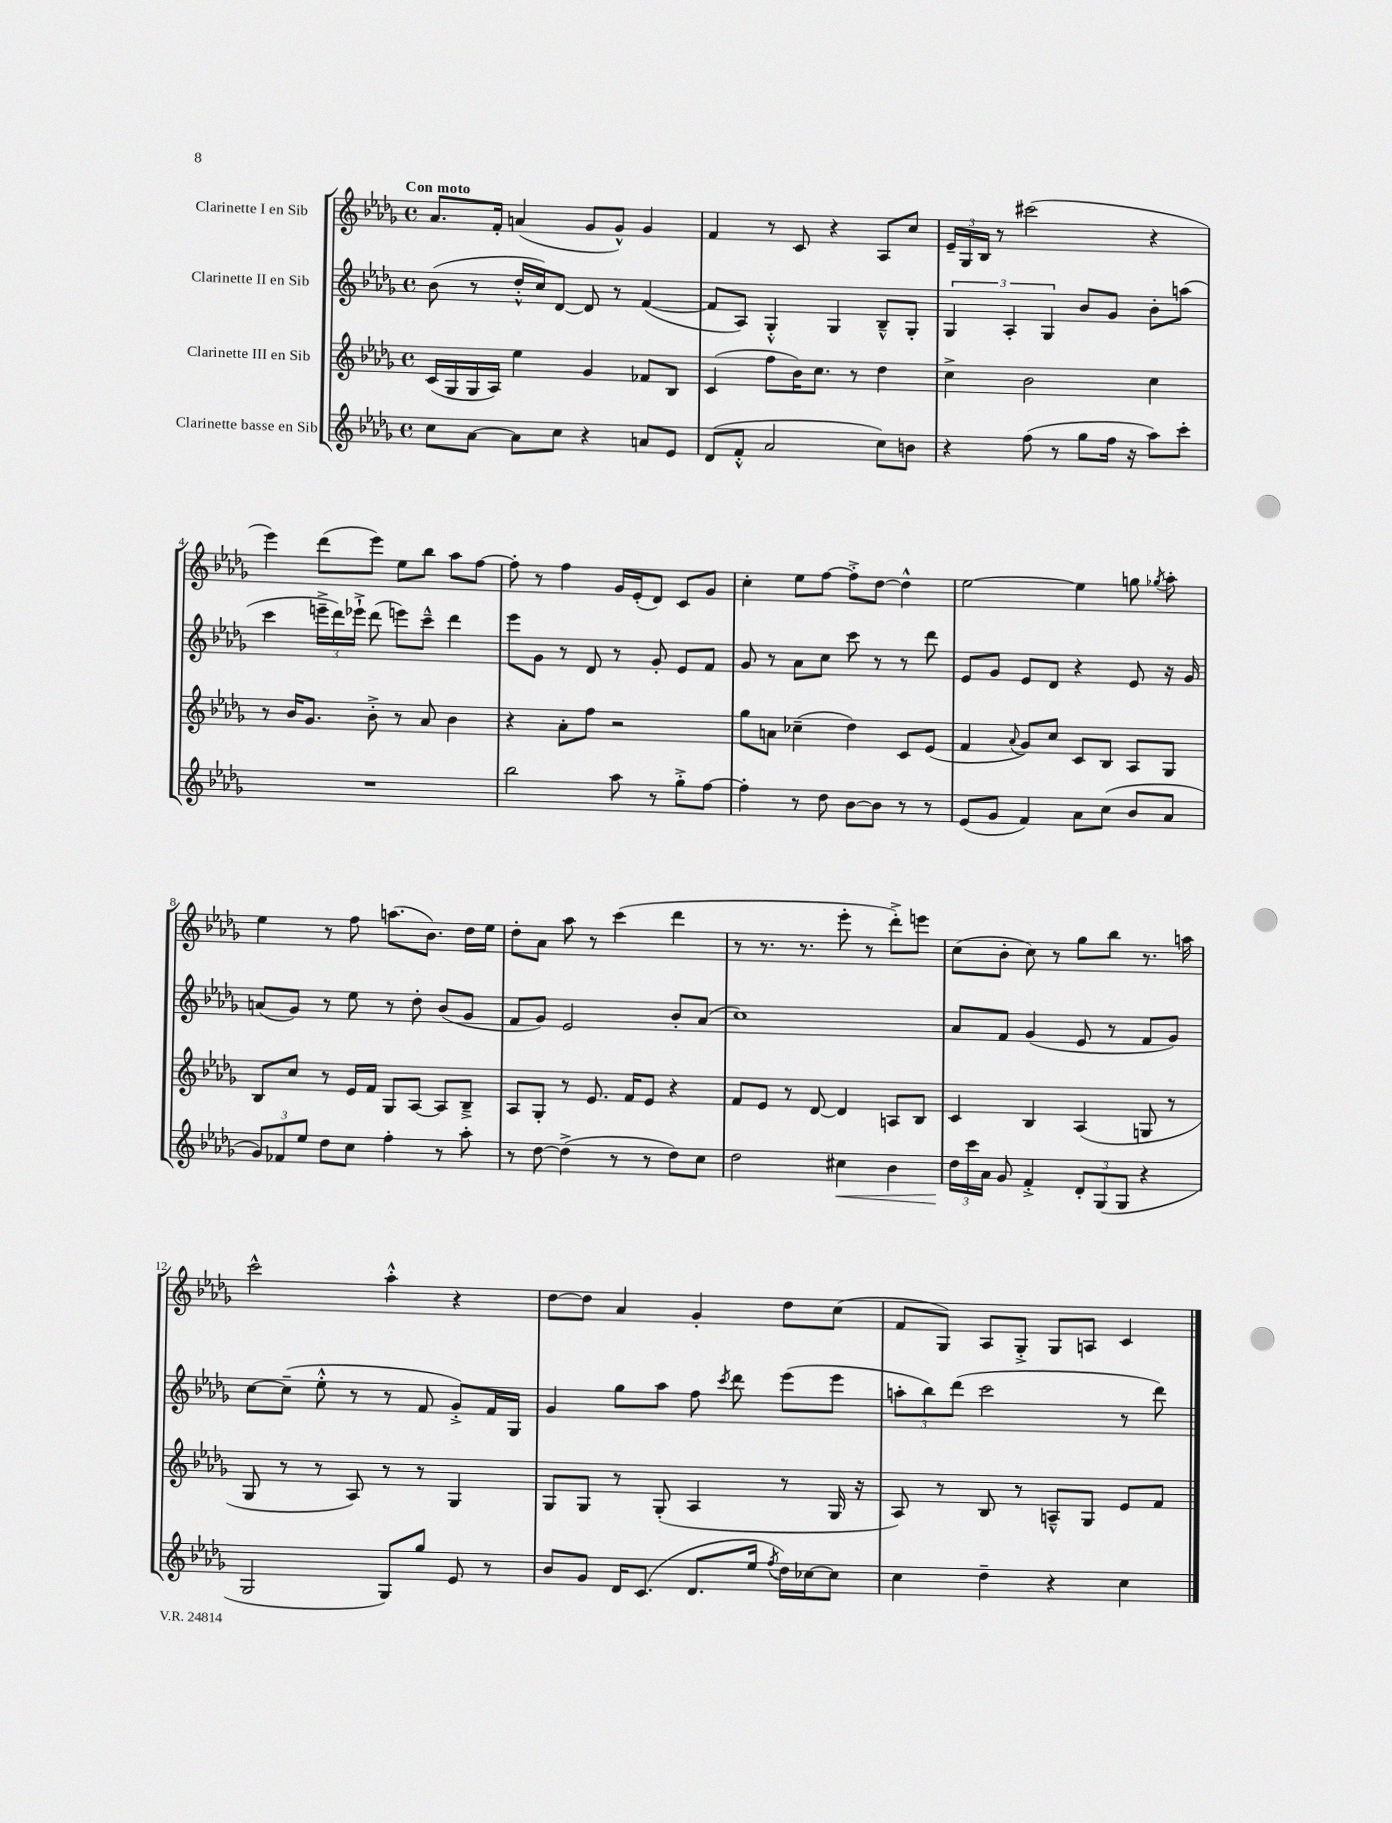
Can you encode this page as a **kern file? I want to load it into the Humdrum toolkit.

**kern	**kern	**kern	**kern
*staff4	*staff3	*staff2	*staff1
*clefG2	*clefG2	*clefG2	*clefG2
*k[b-e-a-d-g-]	*k[b-e-a-d-g-]	*k[b-e-a-d-g-]	*k[b-e-a-d-g-]
*M4/4	*M4/4	*M4/4	*M4/4
*met(c)	*met(c)	*met(c)	*met(c)
8cc	(16c	(8b-	8.a-
.	16G-	.	.
[8a-	16G-	8r	.
.	16A-)	.	16f'
8a-]	4ee-	16dd-'^^	(4a
.	.	16cc)	.
8cc	.	[8d-	.
4r	4g-	8d-]	8g-
.	.	8r	8g-^^)
8a	8f-	([4f	4g-
8e-	8B-	.	.
=	=	=	=
(8d-	(4c	8f]	4f
8f'^^	.	8A-)	.
2a-	8ff	4G-'^^	8r
.	16b-)	.	8c
.	8.cc	.	.
.	.	4G-	4r
.	8r	.	.
8cc)	4dd-	8B-~^^	8A-
8b	.	8G-'	8cc
=	=	=	=
4r	4cc^	6G-	24e-~
.	.	.	24G-
.	.	.	24B-
.	.	.	8r
.	.	6A-'	.
(8ff	2b-	.	(2ccc#
.	.	6G-	.
8r	.	.	.
8gg-	.	8b-	.
16ff	.	8g-	.
16r	.	.	.
8aa-)	4cc	8b-'	4r
8ccc'	.	(8aa	.
=	=	=	=
1r	8r	4ccc	4eee-)
.	16b-	.	.
.	8.g-	.	.
.	.	24eee~^	(8ddd-
.	.	24ddd-)	.
.	.	24eee-`^	.
.	8b-'^	(8ddd-	8eee-)
.	8r	8eee)	8ee-
.	8a-	8ccc~^^	8bb-
.	4b-	4ddd-	8aa-
.	.	.	[8ff
=	=	=	=
2bb-	4r	8eee-	8ff']
.	.	8g-	8r
.	8a-'	8r	4ff
.	8ff	8d-	.
8aa-	2r	8r	16g-
.	.	.	(16e-'
8r	.	8g-'	8d-)
8gg-'^	.	8e-	8c
[8ff	.	8f	8g-
=	=	=	=
4ff']	8gg-	8g-	4cc'
.	8a	8r	.
8r	(4cc-~	8a-	8ee-
8dd-	.	8cc	[8ff
[8b-	4dd-)	8ccc	8ff'^]
8b-]	.	8r	[8dd-
8r	8c	8r	4dd-^^]
8r	(8e-	8ddd-	.
=	=	=	=
(8e-	4f	8e-	[2ee-
8g-	.	8g-	.
.	8qqa-	.	.
4f)	8g-)	8e-	.
.	8cc	8d-	.
8a-	8c	4r	4ee-]
(8cc	8B-	.	.
8b-	8A-	8e-	8gg
.	.	.	8qgg-
8a-	8G-	16r	8aa-'
.	.	16g-	.
=	=	=	=
12g-)	8B-	(8a	4ee-
12f-	.	.	.
.	8cc	8g-)	.
12ee-	.	.	.
8dd-	8r	8r	8r
8cc	16e-	8ee-	8ff
.	16f	.	.
4ff'	8G-	8r	(8.aa
.	[8A-	8dd-'	.
.	.	.	8.b-)
8r	8A-]	(8b-	.
8aa-'	8B-~^	8g-	16dd-
.	.	.	16ee-
=	=	=	=
8r	8A-	8f	8dd-'
[8dd-	8G-'	8g-)	8a-
(4dd-^]	8r	2e-	8aa-
.	8.e-	.	8r
8r	.	.	(4ccc
.	16f	.	.
8r	8e-	.	.
8dd-)	4r	8b-'	4ddd-
8cc	.	(8a-	.
=	=	=	=
2dd-	8f	1cc)	8r
.	8e-	.	8.r
.	8r	.	.
.	.	.	8.r
.	[8d-	.	.
4cc#	4d-]	.	8eee-'
.	.	.	8r
4b-	8A	.	8ddd-'^)
.	8B-	.	8eee
=	=	=	=
24dd-	4c	8a-	(8cc
24ccc	.	.	.
24a-	.	.	.
8g-	.	8f	8b-'
4f'^	4B-	(4g-	8cc)
.	.	.	8r
12d-'	(4A-	8e-	8gg-
(12G-	.	.	.
.	.	8r	8bb-
12G-	.	.	.
4r	8G	8f	8.r
.	8r	8g-)	.
.	.	.	16aa
=	=	=	=
2G-	8G-	[8cc	2ccc^^
.	8r	(8cc~]	.
.	8r	8ee-'^^	.
.	8A-)	8r	.
8G-)	8r	8r	4aa-'^^
8gg-	8r	8f	.
8e-	4G-	8g-'^)	4r
8r	.	16f	.
.	.	16G-	.
=	=	=	=
8b-	8G-	4g-	[8dd-
8g-	8G-	.	8dd-]
16d-	8r	8gg-	4a-
(8.c	.	.	.
.	(8G-'	8aa-	.
8.d-	4A-	8ff	4g-'
.	.	8qccc	.
.	.	8ddd-	.
16ee-	.	.	.
8qff	.	.	.
16dd-)	8r	(8eee-	8dd-
[16cc-	.	.	.
8cc-]	16G-	8eee-	(8cc
.	16r	.	.
=	=	=	=
4cc	8A-)	12aa'	8f
.	.	12bb-)	.
.	8r	.	8G-)
.	.	(12ddd-	.
4dd-~	8B-	2ccc	8A-
.	8r	.	8G-'^
4r	8A~^^	.	8G-
.	8G-	.	8A
4cc	8e-	8r	4c
.	8f	8ddd-)	.
==	==	==	==
*-	*-	*-	*-
